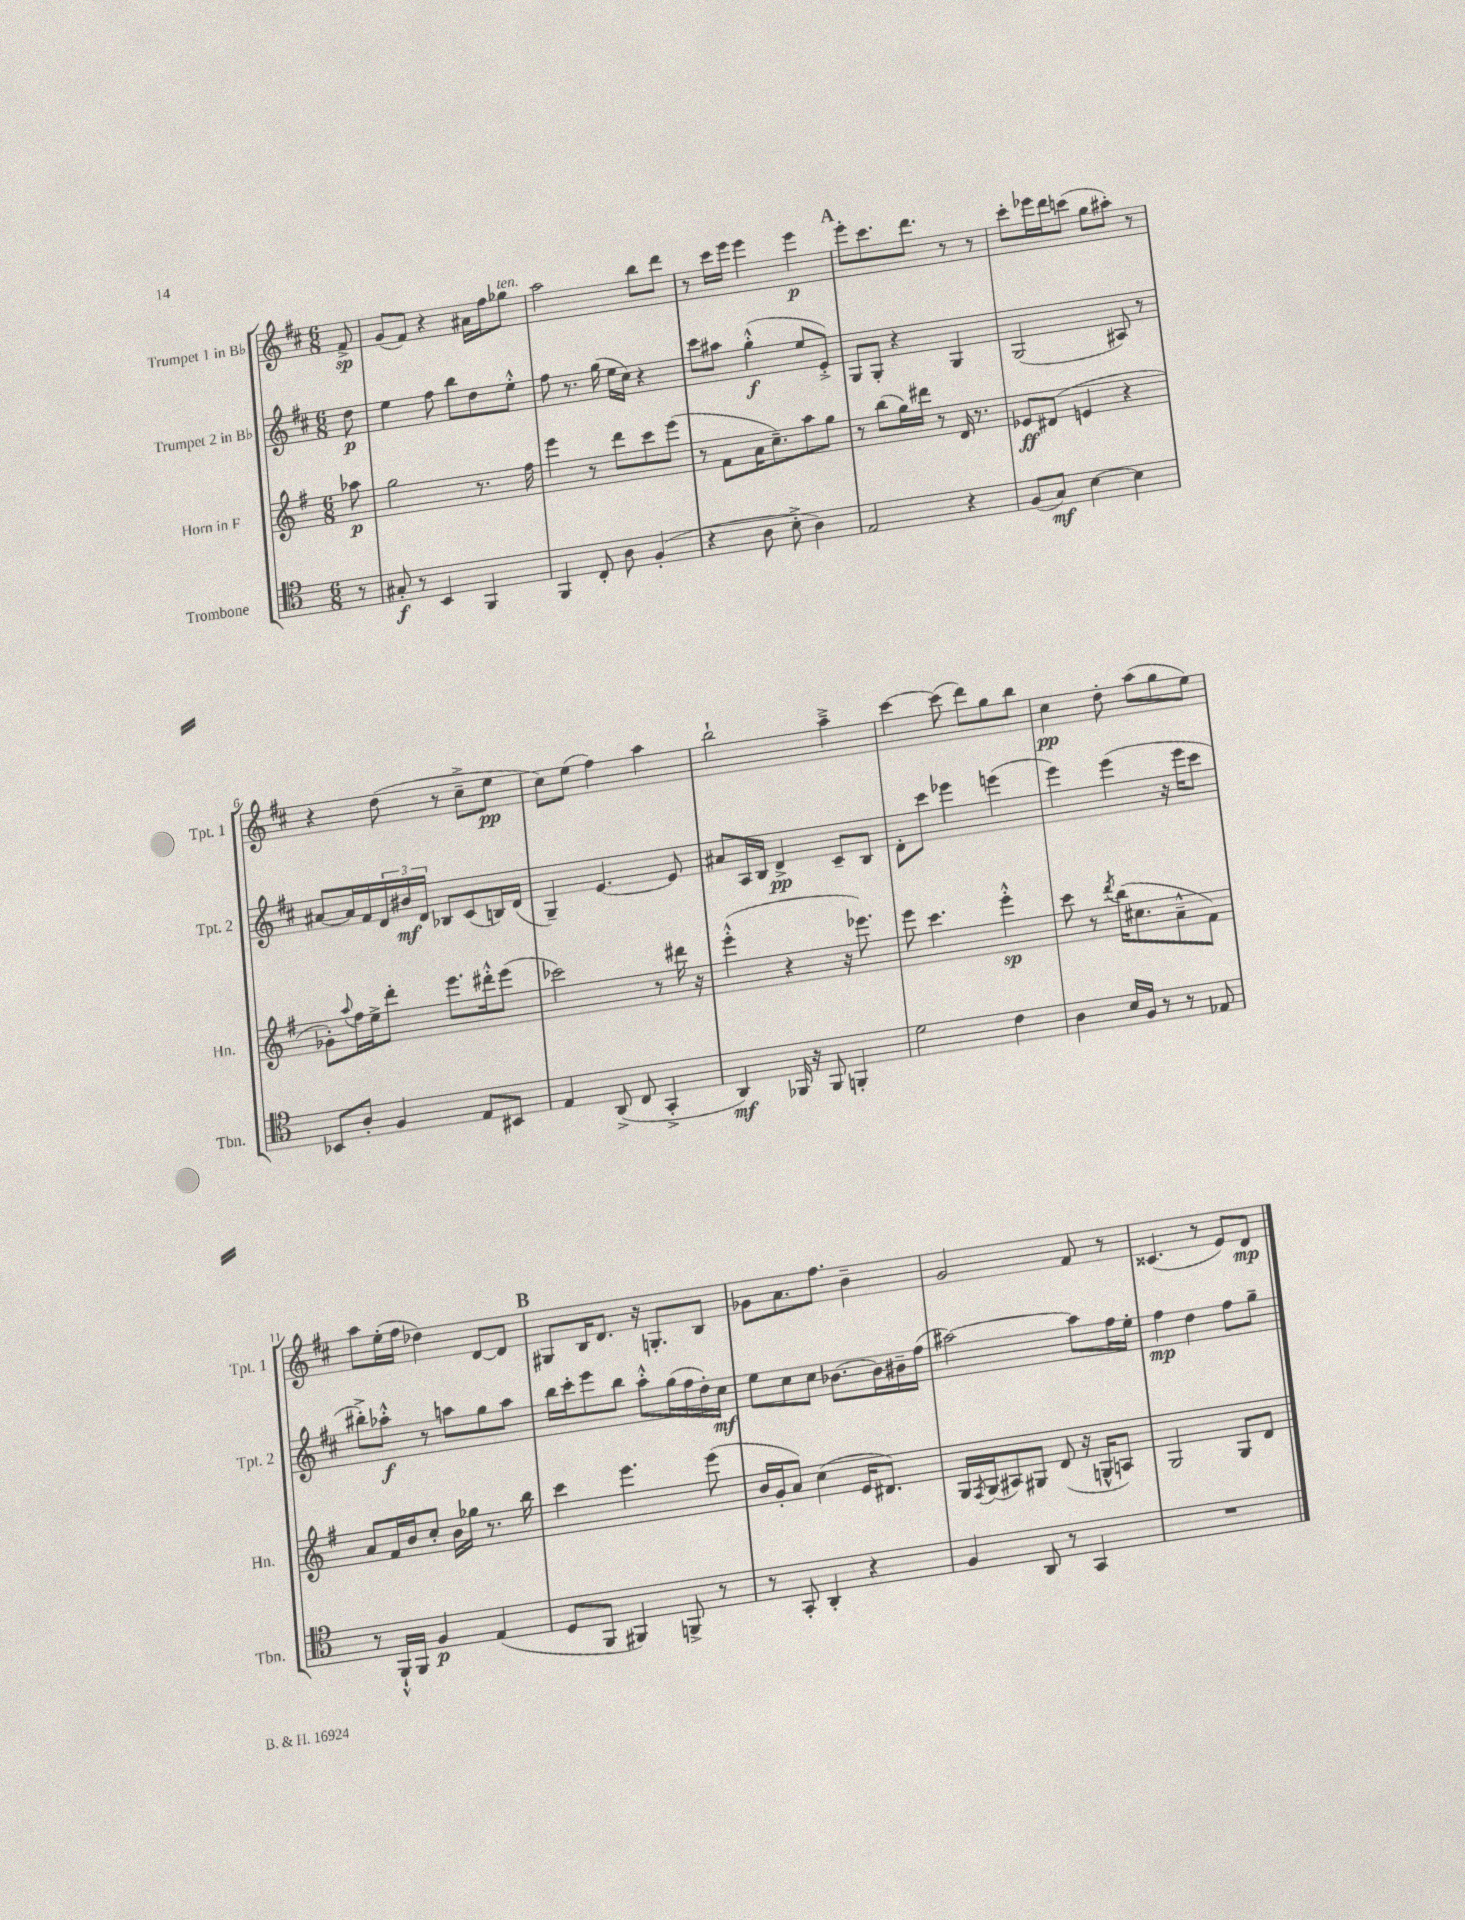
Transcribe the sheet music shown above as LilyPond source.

<<
\new StaffGroup <<
\new Staff = "s0" \with { instrumentName = "Trumpet 1 in Bb" shortInstrumentName = "Tpt. 1" } {
    \clef treble \key d \major \numericTimeSignature \time 6/8 \partial 8
    fis'8->\sp |
    g'8( fis'8) r4 ais'16 fis''16 ges''8^\markup { \italic "ten." } |
    a''2 b''8 d'''8 |
    r8 cis'''16 e'''16 e'''4 e'''4\p |
    \mark \markup { \bold "A" } e'''8-. cis'''8. d'''8. r8 r8 |
    cis'''8-. ees'''16 d'''16 c'''8( g''8 ais''8-.) r8 |
    r4 d''8( r8 cis''8---> e''8\pp |
    cis''8) e''8( fis''4) a''4 |
    b''2-! a''4---> |
    cis'''4~ cis'''8( d'''8) g''8 b''8 |
    cis''4\pp d''8-. a''8( g''8 e''8) |
    a''8 e''16-.( fis''16 des''4) d'8~ d'8 |
    \mark \markup { \bold "B" } gis8 b16 d'8. r16 g8.-. b8 |
    ges'8 a'8. fis''8. b'4-- |
    g'2 fis'8 r8 |
    cisis'4.( r8 e'8) d'8\mp \bar "|." |
}
\new Staff = "s1" \with { instrumentName = "Trumpet 2 in Bb" shortInstrumentName = "Tpt. 2" } {
    \clef treble \key d \major \numericTimeSignature \time 6/8 \partial 8
    d''8\p |
    e''4 fis''8 b''8 d''8 e''8-.-^ |
    fis''8 r8. g''16( e''16 cis''16) r4 |
    cis'''8 ais''8 g''4-.-^\f( e''8 e'8-.->) |
    \mark \markup { \bold "A" } g8 g8-. r4 g4 |
    g2( ais8) r8 |
    ais'8~ ais'16 fis'16 \tuplet 3/2 { d'16 bis'16\mf d'16 } bes8 cis'8( b16) d'16( |
    g4--) e'4.~ e'8 |
    ais'8 a16 b16 d'4->\pp cis'8-- b8 |
    d'8-. cis'''8 ees'''4 e'''4( |
    e'''4) e'''4( r16 e'''16 cis'''8 |
    bis''8-.->) aes''8-.-^\f r8 a''8 g''8 a''8 |
    \mark \markup { \bold "B" } b''16 cis'''16-. e'''8 b''8 a''8-.-^ g''16( fis''16 d''16-.) cis''16\mf |
    e''8 cis''8 cis''8 bes'8.~ bes'16 bis'16-- fis''16( |
    ais''2~) ais''8 fis''16 e''16-. |
    fis''4\mp d''4 fis''8 g''8-- \bar "|." |
}
\new Staff = "s2" \with { instrumentName = "Horn in F" shortInstrumentName = "Hn." } {
    \clef treble \key g \major \numericTimeSignature \time 6/8 \partial 8
    aes''8\p |
    g''2 r8. fis''16 |
    e'''4 r8 d'''8 c'''8 e'''8( |
    r8 fis'8 a'16 c''8.--) a''8 g''8 |
    \mark \markup { \bold "A" } r8 b''8( g''16) dis'''16 r8 d'16 r8. |
    ees'8\ff dis'8( e'4 r4 |
    ges'8-.) \appoggiatura { a''8 } fis''16 e''16-> d'''8-. e'''8. dis'''16-.-^ e'''8( |
    ces'''2) r8 dis'''16 r16 |
    e'''4-.-^( r4 r16 ees'''8.) |
    e'''8 c'''4. e'''4-.-^\sp |
    c'''8 r8 \acciaccatura { d'''8 } b''16( cis''8. a'8---^ fis'8) |
    a'8 fis'16 b'16 c''8-. b'16 ges''16 r8. b''16 |
    \mark \markup { \bold "B" } c'''4 e'''4. e'''8( |
    b'16 g'16-. a'8) c''4( e'16 dis'8.) |
    g16 \acciaccatura { fis8 } g16( ais8) gis8 d'8( r16 g16-^ a8) |
    g2 g8 d'8 \bar "|." |
}
\new Staff = "s3" \with { instrumentName = "Trombone" shortInstrumentName = "Tbn." } {
    \clef tenor \key c \major \numericTimeSignature \time 6/8 \partial 8
    r8 |
    gis8-.\f r8 b,4 f,4 |
    f,4 c8-. a8 f4-.( |
    r4 a8 b8-.-> a4) |
    \mark \markup { \bold "A" } e2 r4 |
    f8( g8\mf) b4~ b4 |
    bes,8 a8-. f4 e8 bis,8 |
    e4 a,8->( c8 g,4-.-> |
    a,4\mf) fes,16 r16 fes,8 f,4-. |
    d'2 c'4 |
    a4 b16 f16 r8 r8 ees8 |
    r8 f,16-!-^ f,16 f4\p e4( |
    \mark \markup { \bold "B" } d8 f,8 fis,4) f,8-> r8 |
    r8 g,8-. a,4-. r4 |
    f4 a,8 r8 g,4 |
    R2. \bar "|." |
}
>>
>>
